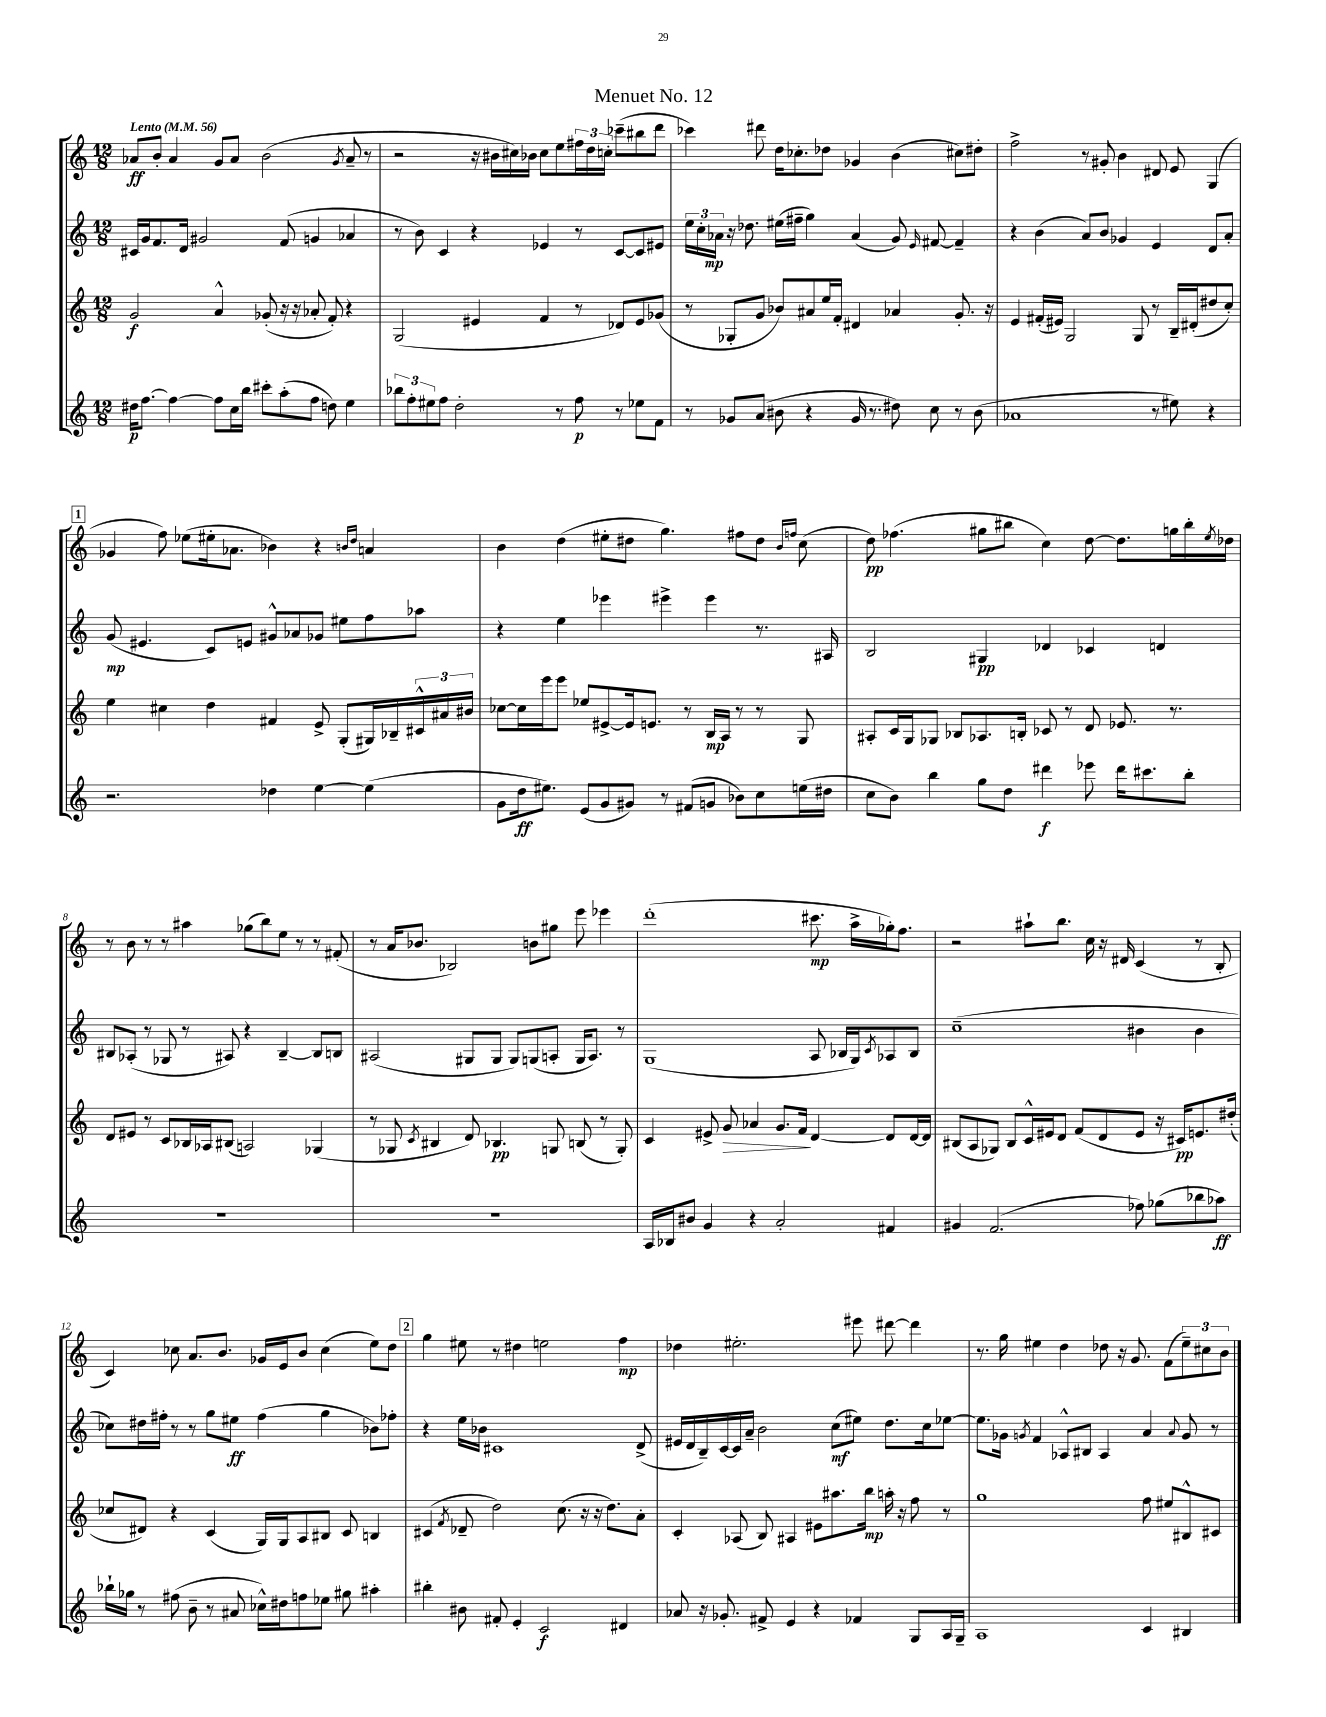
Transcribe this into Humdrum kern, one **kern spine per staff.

**kern	**kern	**kern	**kern
*staff4	*staff3	*staff2	*staff1
*clefG2	*clefG2	*clefG2	*clefG2
*k[]	*k[]	*k[]	*k[]
*M12/8	*M12/8	*M12/8	*M12/8
*MM56	*MM56	*MM56	*MM56
16dd#	2g	16c#	8a-
[8.ff	.	16g	.
.	.	8.f	8b'
4ff_	.	.	4a-
.	.	16d	.
.	.	2g#	.
8ff]	4a^^	.	8g
16cc	.	.	8a-
16bb	.	.	.
8ccc#'	(8g-'	.	(2b
(8aa'	16r	(8f	.
.	16r	.	.
8ff	8a-'	4g	.
8dd)	8f')	.	.
.	.	.	8qg
4ee	4r	4a-	8a-~
.	.	.	8r
=	=	=	=
12bb-	(2G	8r	2r
12ff'	.	.	.
.	.	8b)	.
12ee#	.	.	.
8ff	.	4c	.
2dd'	.	.	.
.	4e#	4r	16r
.	.	.	16b#
.	.	.	16cc#)
.	.	.	16b-
.	4f	4e-	8cc#
8r	.	.	8ee
8ff	8r	8r	24ff#
.	.	.	24dd
.	.	.	24cc'
8r	8d-)	[8c	(8ccc-~
8ee-	8e#	8c]	8bb#
8f	(8g-	8e#	8ddd
=	=	=	=
8r	8r	24ee	4ccc-)
.	.	24cc'	.
.	.	24a-	.
8g-	8G-'	16r	.
.	.	8.dd-	.
(8a	8g	.	8ddd#
8b#	8b-)	(16ee#	16dd
.	.	16ff#~	8.cc-'
4r	8a#	4gg)	.
.	16ee	.	8dd-
.	16f'	.	.
16g-	4d#	(4a-	4g-
8.r	.	.	.
8dd#)	4a-	8g)	(4b
.	.	16qqe	.
8cc	.	[8f#	.
8r	8.g'	4f#~]	8cc#)
(8b#	.	.	8dd#'
.	16r	.	.
=	=	=	=
1a-	4e	4r	2ff^
.	(16f#'	(4b	.
.	16e#)	.	.
.	2G	.	.
.	.	8a)	8r
.	.	8b	8g#'
.	.	4g-	4b
.	8G	.	.
8r	8r	4e	8d#
8ee#)	16B~	.	8e
.	(16d#'	.	.
4r	8dd#	8d	(4G
.	8cc')	8a'	.
=	=	=	=
2.r	4ee	(8g	4g-
.	.	4.e#	.
.	4cc#	.	8ff)
.	.	.	(8ee-
.	4dd	8c)	16ee#'
.	.	.	8.a-
.	.	8e	.
4dd-	4f#	8g#^^	4b-)
.	.	8a-	.
[4ee	8e^	8g-	4r
.	(8G'	8ee#	.
.	.	.	16qqb
.	.	.	16qqdd
(4ee]	16G#)	8ff	4a
.	16B-~	.	.
.	24c#^^	8aa-	.
.	24a#	.	.
.	24b#	.	.
=	=	=	=
8g	[8cc-	4r	4b
16dd	16cc-]	.	.
8.ee#)	16eee	.	.
.	8eee	4ee	(4dd
(8e	8ee-	.	.
8g	[8e#^	4eee-	8ee#'
8g#)	16e#]	.	8dd#
.	8.e	.	.
8r	.	4eee#^	4.gg)
(8f#	8r	.	.
8g	16B	4eee#	.
.	16A	.	.
8b-)	8r	.	8ff#
8cc	8r	8.r	8dd#
.	.	.	16qqb
.	.	.	16qqff
(16ee	8G	.	(8cc
16dd#	.	16A#	.
=	=	=	=
8cc	8A#'	2B	8dd)
8b)	16c	.	(4.ff-
.	16G	.	.
4bb	8G-	.	.
.	8B-	.	.
8gg	8.A-	4G#	8gg#
8dd	.	.	8bb#
.	16B'	.	.
4ddd#	8c-	4d-	4cc)
.	8r	.	.
8eee-	8d	4c-	[8dd
16ddd#	8.e-	.	8.dd]
8.ccc#	.	.	.
.	.	4d	.
.	8.r	.	16gg
8bb'	.	.	16bb#'
.	.	.	8qee
.	.	.	16dd-
=	=	=	=
1.r	8d	8B#	8r
.	8e#	(8A-'	8b
.	8r	8r	8r
.	8c	8G-	8r
.	16B-	8r	4aa#
.	16A-	.	.
.	(8B#	8A#)	.
.	2A)	4r	(8gg-
.	.	.	8bb)
.	.	[4B#~	8ee
.	.	.	8r
.	(4G-	8B#]	8r
.	.	8B	(8f#'
=	=	=	=
1.r	8r	(2A#	8r
.	8G-	.	16a
.	.	.	8.b-
.	8qc	.	.
.	4B#	.	.
.	.	.	2B-)
.	8d)	8G#	.
.	4.B-	8G#	.
.	.	8G#)	.
.	.	(8G	8b
.	8G	8A'	8gg#
.	(8B	16G	8eee
.	.	8.A)	.
.	8r	.	4eee-
.	8G')	8r	.
=	=	=	=
16A	4c	(1G	(1ddd'
16B-	.	.	.
8b#	.	.	.
4g	8e#^	.	.
.	8g	.	.
4r	4a-	.	.
2a'	8.g	.	.
.	16f	.	.
.	[4d	8A	8.ccc#
.	.	16B-	.
.	.	16G)	16aa^
.	.	8qc	.
4f#	8d]	8A-	16gg-')
.	.	.	8.ff
.	[16d	8B-	.
.	16d]	.	.
=	=	=	=
4g#	(8B#	(1cc~	2r
.	8A	.	.
(2.f	8G-)	.	.
.	8B#	.	.
.	16c^^	.	8aa#`
.	16e#	.	.
.	8d	.	8.bb
.	(8f	.	.
.	.	.	16cc
.	8d	.	16r
.	.	.	16d#
8ff-)	8e#	4b#	(4c
(8gg-	16r	.	.
.	16c#)	.	.
8bb-	8.e	4b#	8r
8aa-)	.	.	8B'
.	(16dd#'	.	.
=	=	=	=
16bb-`	8cc-	8cc-)	4c)
16gg-	.	.	.
8r	8d#)	16dd#	.
.	.	16ff#'	.
(8ff#	4r	8r	8cc-
8b~	.	8r	8.a
8r	(4c	8gg	.
.	.	.	8.b
8a#	.	8ee#	.
16cc-^^)	16G)	(4ff#	16g-
16dd#	16G	.	16e
8ff	8A	.	8b
8ee-	8B#	4gg	(4cc-
8gg#	8c	.	.
4aa#'	4B	8b-)	8ee)
.	.	8ff-'	8dd
=	=	=	=
4bb#'	(4c#	4r	4gg
.	8qf	.	.
8b#	8d-~	16ee	8ee#
.	.	16b-	.
8f#'	2dd)	1c#	8r
4e'	.	.	4dd#
2c	.	.	2ee
.	(8.cc	.	.
.	16r	.	.
.	16r	.	.
.	8.dd)	.	.
4d#	.	.	4ff
.	8a'	(8d^	.
=	=	=	=
8a-	4c'	16e#	4dd-
.	.	16d	.
16r	.	16B~)	.
8.g-'	.	[16c	.
.	(8A-	16c]	2.ee#'
.	.	16a~	.
8f#^	8B)	2b	.
4e	4A#	.	.
4r	8e#	.	.
.	8.aa#	(8cc	.
4f-	.	8ee#)	8eee#
.	16bb	.	.
.	16aa'	8.dd	[8ddd#
.	16r	.	.
8G	8ff	.	4ddd#]
.	.	16cc	.
16A	8r	[8ee-	.
16G~	.	.	.
=	=	=	=
1A	1gg	8.ee-]	8.r
.	.	16g-	16gg
.	.	8qg	.
.	.	4f	4ee#
.	.	8A-^^	4dd
.	.	8B#	.
.	.	4A-	8dd-
.	.	.	16r
.	.	.	8.g
4c	8ff	4a	.
.	8ee#	.	(8f
.	.	8qqa	.
4B#	8B#^^	8g	12ee#~)
.	.	.	12cc#
.	8c#	8r	.
.	.	.	12b
==	==	==	==
*-	*-	*-	*-
